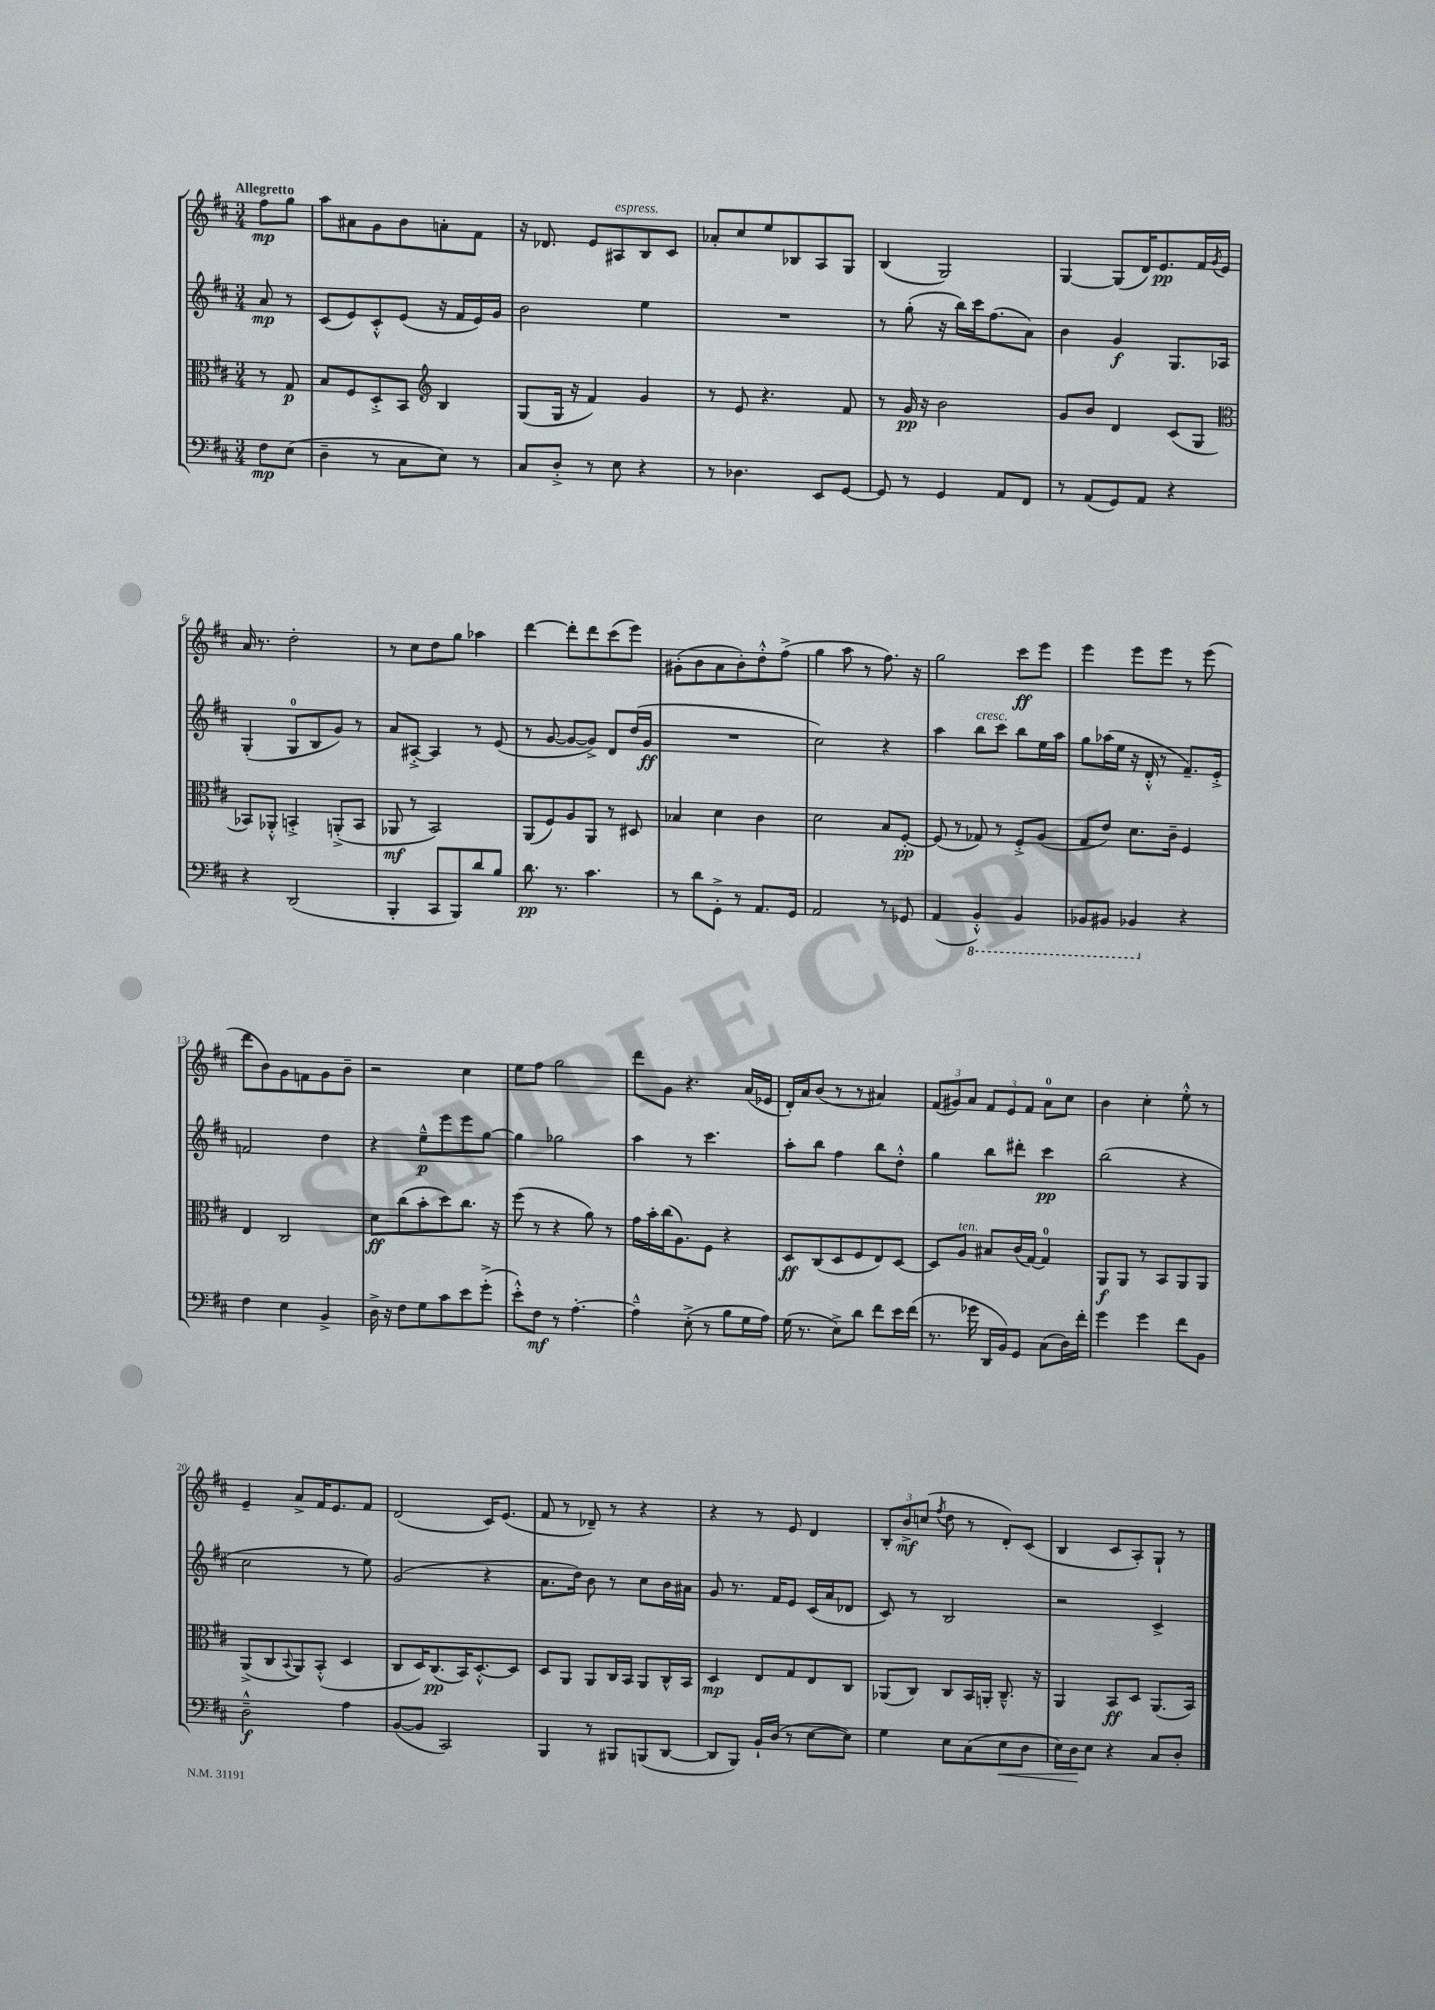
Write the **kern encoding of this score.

**kern	**dynam	**kern	**dynam	**kern	**dynam	**kern	**dynam
*part4	*part4	*part3	*part3	*part2	*part2	*part1	*part1
*staff4	*staff4	*staff3	*staff3	*staff2	*staff2	*staff1	*staff1
*clefF4	*	*clefC3	*	*clefG2	*	*clefG2	*
*k[f#c#]	*	*k[f#c#]	*	*k[f#c#]	*	*k[f#c#]	*
*M3/4	*	*M3/4	*	*M3/4	*	*M3/4	*
=	=	=	=	=	=	=	=
!	!	!	!	!	!	!LO:TX:a:B:t=Allegretto	!
8F#\L	mp	8r	.	8a/	mp	8ff#\L	mp
(8E\J	.	8G/	p	8r	.	8gg\J	.
=1	=1	=1	=1	=1	=1	=1	=1
4D~\	.	8B/L	.	(8c#/L	.	8aa\L	.
.	.	8F#/	.	8e/)	.	8a#X\	.
8r	.	8D'^/	.	8c#'^^/	.	8g\	.
8C#\L	.	8BB/J	.	(8e/J	.	8b\	.
*	*	*clefG2	*	*	*	*	*
8E\J)	.	4B/	.	16r	.	8an'\	.
.	.	.	.	16f#/LL	.	.	.
8r	.	.	.	16e/)	.	8f#\J	.
.	.	.	.	16g/JJ	.	.	.
=2	=2	=2	=2	=2	=2	=2	=2
8C#/L	.	(8G/L	.	2b\	.	16r	.
.	.	.	.	.	.	8.d-X/	.
8D'^/J	.	16G/Jk	.	.	.	.	.
.	.	16r	.	.	.	.	.
8r	.	4f#/)	.	.	.	8e/L	.
!	!	!	!	!	!	!LO:TX:a:i:t=espress.	!
8E\	.	.	.	.	.	8A#X/	.
4r	.	4g/	.	4ee\	.	8B/	.
.	.	.	.	.	.	8c#/J	.
=3	=3	=3	=3	=3	=3	=3	=3
8r	.	8r	.	2.r	.	8a-X'/L	.
4.D-X\	.	8e/	.	.	.	8cc#/	.
.	.	4.r	.	.	.	8ee/	.
.	.	.	.	.	.	8B-X/	.
8EE/L	.	.	.	.	.	8A/	.
[8GG/J	.	8f#/	.	.	.	8G/J	.
=4	=4	=4	=4	=4	=4	=4	=4
8GG/]	.	8r	.	8r	.	(4B/	.
8r	.	16g/	pp	(8gg'\	.	.	.
.	.	16r	.	.	.	.	.
4GG/	.	2b\	.	16r	.	2G/)	.
.	.	.	.	16bb\LL)	.	.	.
.	.	.	.	16ccc#\J	.	.	.
.	.	.	.	(8.ff#\	.	.	.
8AA/L	.	.	.	.	.	.	.
8FF#/J	.	.	.	8a\J)	.	.	.
=5	=5	=5	=5	=5	=5	=5	=5
8r	.	8g/L	.	4b\	.	[4G/	.
(8AA/L	.	8b/J	.	.	.	.	.
8GG/)	.	4d/	.	4g/	f	(8G/L]	.
8AA/J	.	.	.	.	.	16d/K)	.
.	.	.	.	.	.	8.e/	pp
4r	.	(8c#/L	.	8.G/L	.	.	.
.	.	8G/J	.	.	.	16f#/L	.
.	.	.	.	.	.	8qg/	.
.	.	.	.	16A-X/Jk	.	16e/JJ	.
!!LO:LB:g=z
=6	=6	=6	=6	=6	=6	=6	=6
*	*	*clefC3	*	*	*	*	*
4r	.	8BB-X/L)	.	(4G'/	.	16a/	.
.	.	.	.	.	.	8.r	.
.	.	8AA-X'^^/J	.	.	.	.	.
(2DD/	.	4BBn'^/	.	8G/L	.	2dd'\	.
.	.	.	.	8B/	.	.	.
.	.	(8AAn'^/L	.	8g/J)	.	.	.
.	.	8BB/J	.	8r	.	.	.
=7	=7	=7	=7	=7	=7	=7	=7
4BBB'/	.	8AA-X/	mf	8a/L	.	8r	.
.	.	8r	.	[8A#X'^/J	.	8cc#\L	.
8CC#/L	.	2BB/)	.	4A#/]	.	8dd\	.
8BBB/)	.	.	.	.	.	8gg\J	.
8d/	.	.	.	8r	.	4aa-X\	.
8B/J	.	.	.	(8e/	.	.	.
=8	=8	=8	=8	=8	=8	=8	=8
8.d\	pp	(8AA/L	.	8r	.	[4ddd\	.
.	.	8F#/)	.	[8g/	.	.	.
8.r	.	.	.	.	.	.	.
.	.	8A/	.	8g/L_	.	8ddd'\L]	.
4.c#\	.	8AA/J	.	8g^/J])	.	8ddd\	.
.	.	8r	.	8d/L	.	(8ccc#\	.
.	.	8D#X/	.	(16dd/L	.	8eee\J)	.
.	.	.	.	16g/JJ	ff	.	.
=9	=9	=9	=9	=9	=9	=9	=9
8r	.	4B-X/	.	2.r	.	(8g#X'\L	.
8d\L	.	.	.	.	.	8b\	.
8GG'^\J	.	4d\	.	.	.	8a\	.
8r	.	.	.	.	.	8b'\)	.
8.AA/L	.	4c#\	.	.	.	8dd'^^\	.
.	.	.	.	.	.	(8ff#^\J	.
16GG/Jk	.	.	.	.	.	.	.
=10	=10	=10	=10	=10	=10	=10	=10
2AA/	.	2d\	.	2cc#\)	.	4gg\	.
.	.	.	.	.	.	8aa\	.
.	.	.	.	.	.	8r	.
8r	.	8B/L	.	4r	.	8.ff#\)	.
8GG-X/	.	[8F#'/J	pp	.	.	.	.
.	.	.	.	.	.	16r	.
=11	=11	=11	=11	=11	=11	=11	=11
(4AA/	.	(8F#/]	.	4aa\	.	2gg\	.
.	.	8r	.	.	.	.	.
*8ba	*	*	*	*	*	*	*
!	!	!	!	!LO:TX:a:i:t=cresc.	!	!	!
4BBB'^^/)	.	8G-X/)	.	8bb\L	.	.	.
.	.	8r	.	8ccc#\J	.	.	.
4BBB/	.	8F#'^/L	.	8bb\L	.	8ccc#\L	ff
.	.	(8A/J	.	16ee\L	.	8eee\J	.
.	.	.	.	16aa\JJ	.	.	.
=12	=12	=12	=12	=12	=12	=12	=12
8BBB-X/L	.	8G/L	.	8gg\L	.	4eee\	.
8BBB#X/J	.	8e/J)	.	(16aa-X\L	.	.	.
.	.	.	.	16ee\JJ	.	.	.
4BBB-X/	.	8.d\L	.	16r	.	8eee\L	.
.	.	.	.	16d'^^/	.	.	.
.	.	.	.	8r	.	8eee\J	.
.	.	16c#~\Jk	.	.	.	.	.
*X8ba	*	*	*	*	*	*	*
4r	.	4F#/	.	8.f#~/L)	.	8r	.
.	.	.	.	.	.	(8eee\	.
.	.	.	.	16e'^/Jk	.	.	.
!!LO:LB:g=z
=13	=13	=13	=13	=13	=13	=13	=13
4F#\	.	4E/	.	2fn/	.	8ddd\L	.
.	.	.	.	.	.	8b\)	.
4E\	.	2C#/	.	.	.	8g\	.
.	.	.	.	.	.	8fn\	.
4BB^/	.	.	.	4dd\	.	8g\	.
.	.	.	.	.	.	8b~\J	.
=14	=14	=14	=14	=14	=14	=14	=14
16D^\	.	8d\L	ff	4r	.	2r	.
16r	.	.	.	.	.	.	.
8F#\L	.	(8cc#\	.	.	.	.	.
8G\	.	8b'\	.	8ee~^^\L	p	.	.
8c#\	.	8dd\)	.	8eee\	.	.	.
8e\	.	8.cc#\J	.	8eee\	.	4cc#\	.
(8g'^\J	.	.	.	[8gg\J	.	.	.
.	.	16r	.	.	.	.	.
=15	=15	=15	=15	=15	=15	=15	=15
8e'^^\L)	.	(8ff#\	.	4gg\]	.	8ee\L	.
8F#\J	mf	8r	.	.	.	8ff#\J	.
8r	.	4r	.	2gg-X\	.	2gg\	.
[4.A'\	.	.	.	.	.	.	.
.	.	8a\)	.	.	.	.	.
.	.	8r	.	.	.	.	.
=16	=16	=16	=16	=16	=16	=16	=16
4A~^^\]	.	16g\LL	.	4aa\	.	8ddd\L	.
.	.	16b'\	.	.	.	.	.
.	.	(16cc#\J	.	.	.	8g\J	.
.	.	8.A\)	.	.	.	.	.
(8E'^\	.	.	.	8r	.	4.r	.
8r	.	8F#\J	.	4.ccc#\	.	.	.
8B\L	.	4r	.	.	.	.	.
16G\L	.	.	.	.	.	(16a/LL	.
16A\JJ)	.	.	.	.	.	16e-X/JJ	.
=17	=17	=17	=17	=17	=17	=17	=17
(16G\	.	8D/L	ff	8aa'\L	.	16d'/LL)	.
8.r	.	.	.	.	.	16a/J	.
.	.	(8C#/	.	8bb\J	.	(8b/J	.
8E^\L)	.	8D/	.	4ff#\	.	8r	.
8d\J	.	8F#/	.	.	.	8r	.
8f#\L	.	8E/)	.	8bb\L	.	4a#X/)	.
16e\L	.	[8D/J	.	8dd'^^\J	.	.	.
(16f#\JJ	.	.	.	.	.	.	.
=18	=18	=18	=18	=18	=18	=18	=18
8.r	.	8D/L]	.	4gg\	.	(12f#/L	.
.	.	.	.	.	.	12g#X/)	.
!	!	!LO:TX:a:i:t=ten.	!	!	!	!	!
.	.	8A/J	.	.	.	.	.
.	.	.	.	.	.	12a/J	.
16g-X\	.	.	.	.	.	.	.
16DD/LL	.	8B#X/L	.	8bb\L	.	12f#/L	.
16BB/J)	.	.	.	.	.	.	.
.	.	.	.	.	.	12e/	.
8GG/J	.	(16c#/L	.	8ddd#X'\J	.	.	.
.	.	.	.	.	.	12f#/J	.
.	.	[16G/JJ)	.	.	.	.	.
(8C#\L	.	4G/]	.	4ccc#\	pp	8a\L	.
16D\L)	.	.	.	.	.	8cc#\J	.
16f#'\JJ	.	.	.	.	.	.	.
=19	=19	=19	=19	=19	=19	=19	=19
4g\	.	8AA/L	f	(2bb\	.	4b\	.
.	.	8AA/J	.	.	.	.	.
4g\	.	8r	.	.	.	4cc#'\	.
.	.	8BB/L	.	.	.	.	.
8f#\L	.	8AA/	.	4r	.	8ee'^^\	.
8BB\J	.	8AA/J	.	.	.	8r	.
!!LO:LB:g=z
=20	=20	=20	=20	=20	=20	=20	=20
2D~^^\	f	(8AA^/L	.	2cc#\	.	4e~/	.
.	.	8C#/	.	.	.	.	.
.	.	8qqBB/	.	.	.	.	.
.	.	8AA/)	.	.	.	8a^/L	.
.	.	(8BB'^^/J	.	.	.	16f#/K	.
.	.	.	.	.	.	8.e/	.
4A\	.	4D/	.	8r	.	.	.
.	.	.	.	8ee\)	.	8f#/J	.
=21	=21	=21	=21	=21	=21	=21	=21
([8BB/L	.	8C#/L	.	(2g/	.	(2d/	.
8BB/J]	.	16D/K)	.	.	.	.	.
.	.	(8.C#/	pp	.	.	.	.
2CC#/)	.	.	.	.	.	.	.
.	.	16BB/K)	.	.	.	.	.
.	.	[8.D'^^/	.	.	.	.	.
.	.	.	.	4r	.	16c#/KL)	.
.	.	.	.	.	.	(8.e/J	.
.	.	8D/J]	.	.	.	.	.
=22	=22	=22	=22	=22	=22	=22	=22
4BBB/	.	8D/L	.	8.a\L	.	8f#/	.
.	.	8AA/J	.	.	.	8r	.
.	.	.	.	16dd\Jk)	.	.	.
8r	.	8AA/L	.	8b\	.	8d-X~/)	.
8BBB#X/L	.	16C#/L	.	8r	.	8r	.
.	.	16BB/JJ	.	.	.	.	.
(8BBBn/	.	8AA/L	.	8cc#\L	.	4r	.
[8DD/J	.	16C#^^/L	.	16b\L	.	.	.
.	.	16BB/JJ	.	16a#X\JJ	.	.	.
=23	=23	=23	=23	=23	=23	=23	=23
8DD/L]	.	4D/	mp	8g/	.	4r	.
8BBB/J)	.	.	.	8.r	.	.	.
16BB`/LL	.	8E/L	.	.	.	8r	.
(16D/JJ	.	.	.	16f#/KL	.	.	.
8r	.	8G/	.	8e/J	.	8e/	.
[8E\L	.	8E/	.	(16c#/LL	.	4d/	.
.	.	.	.	16a/J	.	.	.
8E\J])	.	8C#/J	.	8d-X/J	.	.	.
=24	=24	=24	=24	=24	=24	=24	=24
4G\	.	(8AA-X/L	.	8c#/)	.	12B'/L	.
.	.	.	.	.	.	12b^/	mf
.	.	8C#/J)	.	8r	.	.	.
.	.	.	.	.	.	(12ccn/J	.
.	.	.	.	.	.	8qff#/	.
8E\L	.	8C#/L	.	2B/	.	8dd\	.
(8C#\	.	16BB/L	.	.	.	8r	.
.	.	16AAn'/JJ	.	.	.	.	.
!	!LO:HP:b	!	!	!	!	!	!
8E\	<	8.C#~^^/	.	.	.	8d'/L)	.
8D\J	.	.	.	.	.	(8c#/J	.
.	.	16r	.	.	.	.	.
=25	=25	=25	=25	=25	=25	=25	=25
16E\LL)	.	4AA/	.	2r	.	4B/	.
16D\J	.	.	.	.	.	.	.
8E\J	[	.	.	.	.	.	.
4r	.	8BB/L	ff	.	.	8c#/L	.
.	.	8D/J	.	.	.	8A'/)	.
8C#/L	.	(8.AA/L	.	4c#^/	.	8G`/J	.
8D'/J	.	.	.	.	.	8r	.
.	.	16BB/Jk)	.	.	.	.	.
==	==	==	==	==	==	==	==
*-	*-	*-	*-	*-	*-	*-	*-
